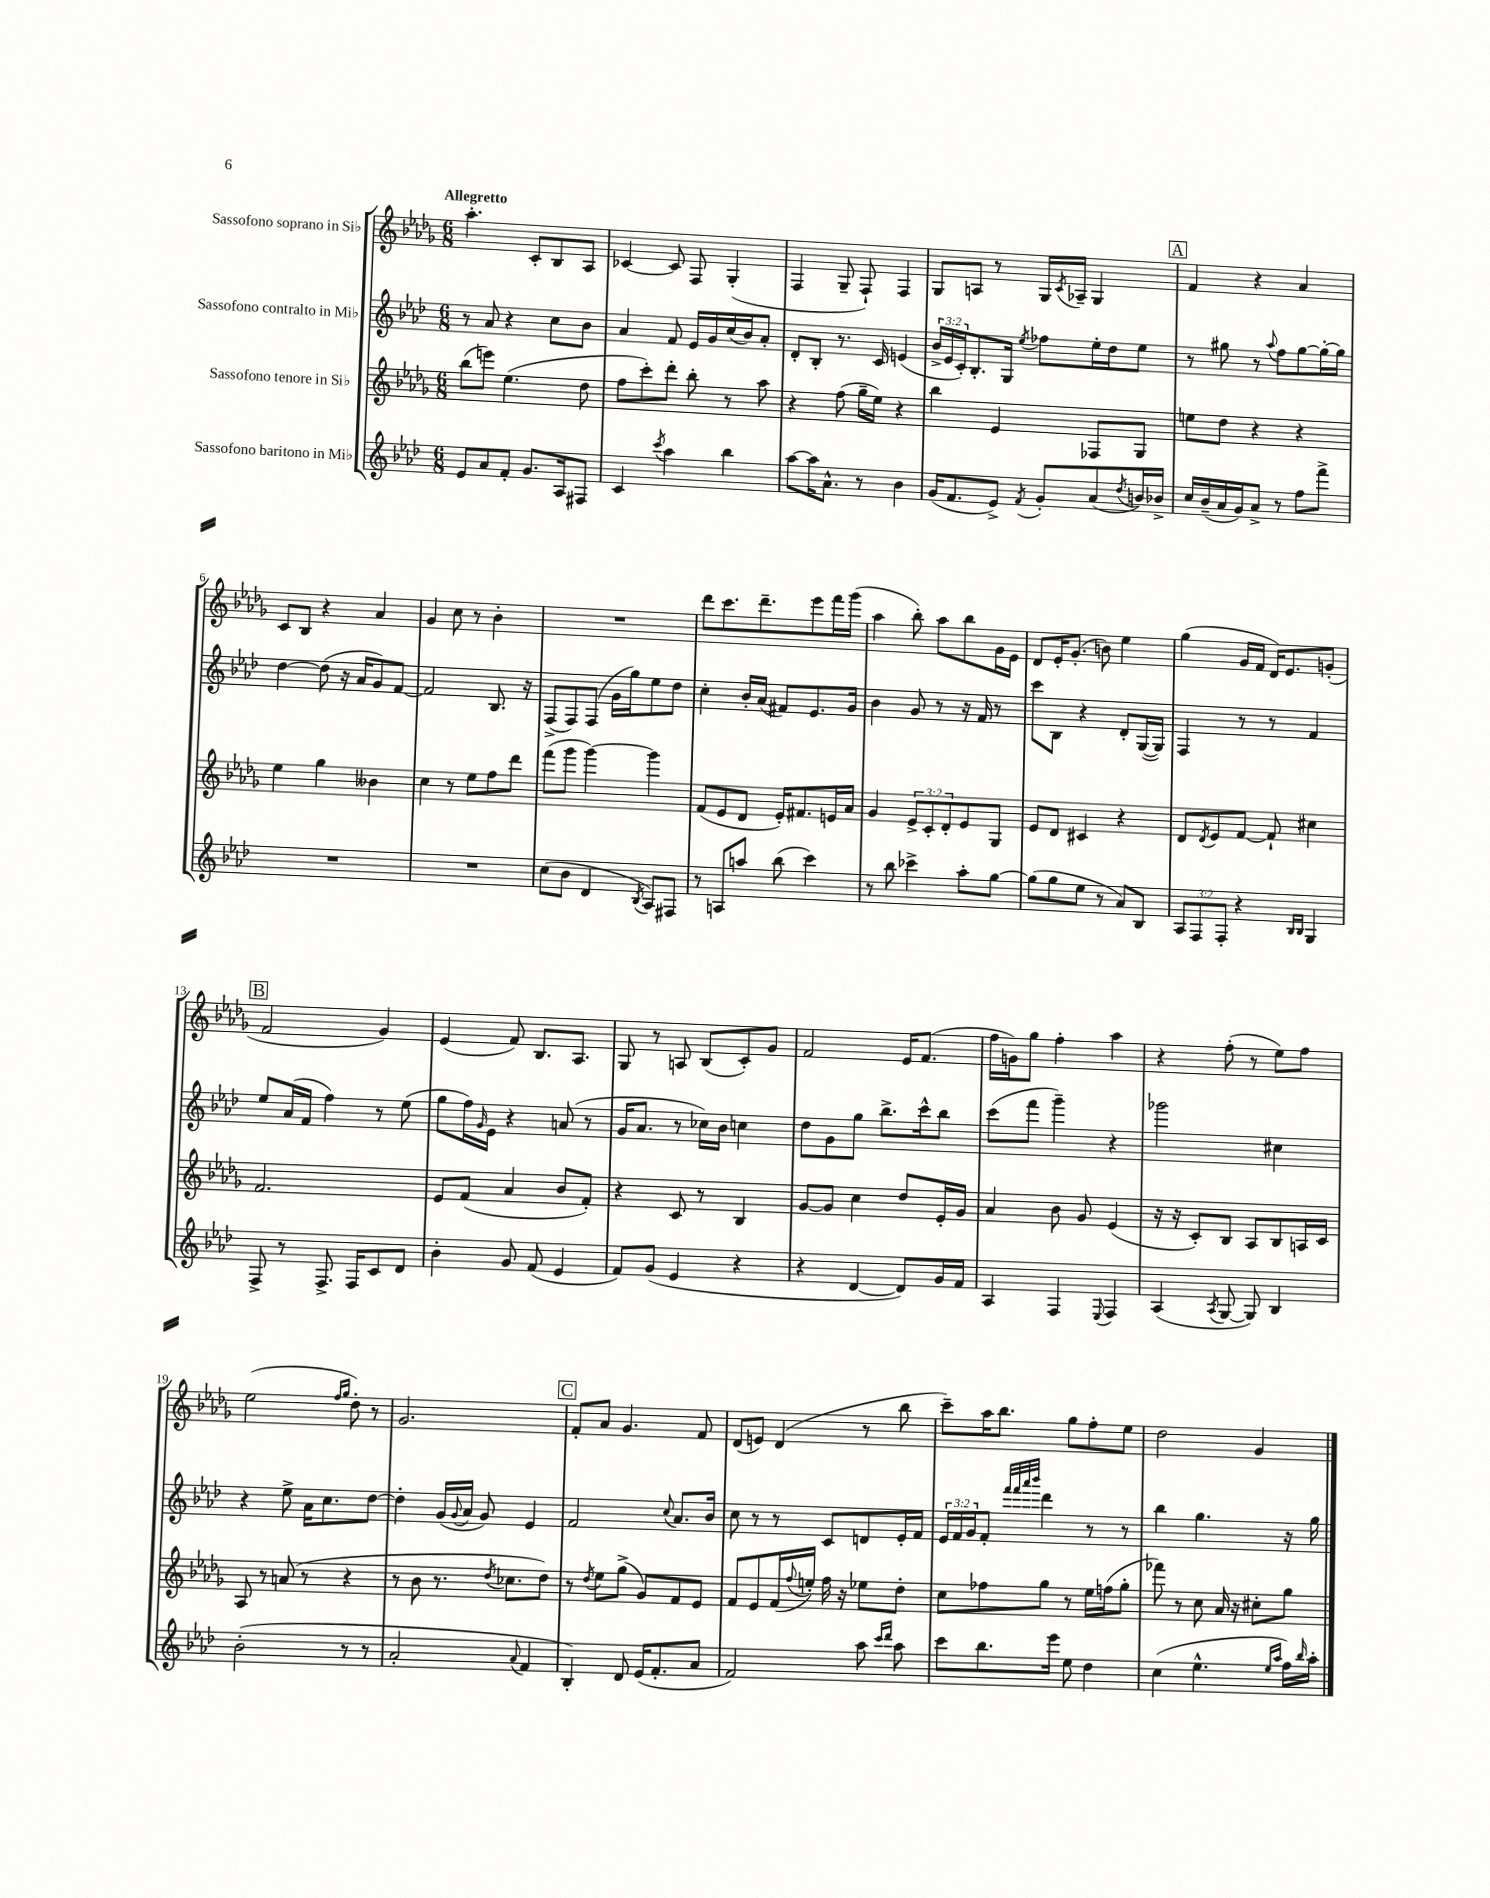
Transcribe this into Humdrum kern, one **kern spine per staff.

**kern	**kern	**kern	**kern
*part4	*part3	*part2	*part1
*staff4	*staff3	*staff2	*staff1
*I"Sassofono baritono in Mi♭	*I"Sassofono tenore in Si♭	*I"Sassofono contralto in Mi♭	*I"Sassofono soprano in Si♭
*clefG2	*clefG2	*clefG2	*clefG2
*k[b-e-a-d-]	*k[b-e-a-d-g-]	*k[b-e-a-d-]	*k[b-e-a-d-g-]
*M6/8	*M6/8	*M6/8	*M6/8
=1	=1	=1	=1
!	!	!	!LO:TX:a:B:t=Allegretto
8e-/L	(8bb-\L	8r	4.aa-'\
8a-/	8eeen\J)	8a-/	.
8f'/J	(4.ee-\	4r	.
8.g/L	.	.	8c'/L
.	.	8cc\L	8B-/
16A-/k	.	.	.
8F#X/J	8dd-\	8b-\J	8A-/J
=2	=2	=2	=2
4c/	8ff\L	4a-/	[4c-X/
.	8ccc'\)	.	.
8qccc/	.	.	.
4aa-\	8ddd-'\J	8f/	8c-/]
.	8bb-'\	16e-/LL	8F/
.	.	16g/	.
4bb-\	8r	(16cc/	(4G-'/
.	.	16b-/J)	.
.	8aa-\	8a-'/J	.
=3	=3	=3	=3
[8aa-\L	4r	8d-'/L	4F/
16aa-\K]	.	8B-'/J	.
8.a-^^\J	.	.	.
.	(8ff\	8.r	8G-~/
8r	16gg-~\LL	.	8F`/)
.	16ee-\JJ)	16c/	.
4b-\	4r	(4en/	4F/
=4	=4	=4	=4
(16g/KL	4bb-\	24b-^/LL	8G-/L
.	.	24e-/	.
8.f/	.	.	.
.	.	24c'/J)	.
.	.	8.B-'/	8An/J
8e-^/J)	4e-/	.	8r
.	.	16G/Jk	.
8qf/	.	8qee-/	.
8g'/L	.	8ff-X\L	16G-/LL
.	.	.	8qc/
.	.	.	16A-X~/JJ
(8a-/	8F-X/L	16ee-'\L	4G-/
.	.	16dd-\J	.
8qdd-/	.	.	.
16bn/L)	8G-/J	8ee-\J	.
16b-X^/JJ	.	.	.
!!LO:REH:place=s1:t=A
=5	=5	=5	=5
16cc/LL	8een\L	8r	4f/
(16b-~/	.	.	.
16a-/	8dd-\J	8gg#X\	.
16g/J)	.	.	.
8a-^/J	4r	8r	4r
.	.	8qqaa-/	.
8r	.	8ff\L	.
8ff\L	4r	[8gg#\	4a-/
8fff^\J	.	16gg#'\L_	.
.	.	16gg#\JJ]	.
!!LO:LB:g=z
=6	=6	=6	=6
2.r	4ee-\	[4dd-\	8c/L
.	.	.	8B-/J
.	4gg-\	(8dd-\]	4r
.	.	16r	.
.	.	16a-/KL	.
.	4b--X\	8g/)	4a-/
.	.	[8f/J	.
=7	=7	=7	=7
2.r	4cc\	2f/]	4g-/
.	8r	.	8cc\
.	8ee-\L	.	8r
.	8ff\	8.B-/	4b-'\
.	8ddd-\J	.	.
.	.	16r	.
=8	=8	=8	=8
(8cc\L	(8fff\L	(8F^/L	2.r
8b-\J	8ggg-\J	8F/)	.
4d-/	[4ggg-\)	(8F/J	.
.	.	16g\LL	.
.	.	16gg\J)	.
8qB-/	.	.	.
8A-/L)	4ggg-\]	8ee-\	.
8F#X/J	.	8dd-\J	.
=9	=9	=9	=9
8r	(8f/L	4cc'\	8ddd-\L
8An/L	8e-/	.	8.ccc\
8aan/J	8d-/J	16b-'/LL	.
.	.	(16a-/JJ	8.ddd-~\
(8bb-\	16e-'/KL)	8f#X/L)	.
.	8.f#X/	.	.
4ccc\)	.	8.e-/	8eee-\
.	16en/L	.	16fff\L
.	16a-/JJ	16g/Jk	(16ggg-\JJ
=10	=10	=10	=10
8r	4g-/	4b-\	4aa-\
8bb-\	.	.	.
4ccc-X^\	12e-^/L	8g/	8bb-'\)
.	12c'/	.	.
.	.	8r	8aa-\L
.	12d-'/	.	.
8aa-'\L	8e-/	16r	8bb-\
.	.	16f/	.
[8gg\J	8G-/J	8r	16g-\L
.	.	.	16e-\JJ
=11	=11	=11	=11
(8gg\L]	8e-/L	8ccc\L	8d-/L
8gg\	8d-/J	8B-\J	16e-'/K
.	.	.	(8.g-'/J
8ee-\J	4c#X/	4r	.
8r	.	.	8bn\)
8a-/L)	4r	8d-'/L	4ee-\
8B-/J	.	([16G/L	.
.	.	16G/JJ])	.
=12	=12	=12	=12
12A-/L	8d-/L	4F/	(4gg-\
12F/	.	.	.
.	8qd-/	.	.
.	8e-/	.	.
12F'/J	.	.	.
4r	[8f/J	8r	16g-/LL
.	.	.	16f/JJ
.	8f`/]	8r	16d-/KL)
.	.	.	8.e-/
16qqB-/LL	.	.	.
16qqB-/JJ	.	.	.
4G/	4cc#X\	4f/	.
.	.	.	(8gn'/J
!!LO:LB:g=z
!!LO:REH:place=s1:t=B
=13	=13	=13	=13
8F^/	2.f/	8ee-/L	2f/
8r	.	(16a-/L	.
.	.	16f/JJ	.
8.F^/	.	4ff\)	.
16F/KL	.	.	.
8c/	.	8r	4g-/)
8d-/J	.	(8ee-\	.
=14	=14	=14	=14
4b-'\	8e-/L	8gg\L	(4e-/
.	(8f/J	16ff\L)	.
.	.	16qqg/	.
.	.	16e-\JJ	.
8g/	4a-/	4r	8f/)
(8f/	.	.	8.B-/L
4e-/	8b-/L	(8an/	.
.	.	.	8.A-/J
.	8f'/J)	8r	.
=15	=15	=15	=15
8f/L)	4r	16g/KL	8G-/
.	.	8.a-/J	.
(8g/J	.	.	8r
4e-/	8c/	8r	8An/
.	8r	16cc-X\LL)	(8B-/L
.	.	16b-\JJ	.
4r	4B-/	4ccn\	8c'/)
.	.	.	8g-/J
=16	=16	=16	=16
4r	[8g-/L	8dd-\L	2f/
.	8g-/J]	8g\	.
[4d-/	4cc\	8gg\J	.
.	.	8.bb-^\L	.
8d-/L])	8dd-/L	.	16e-/KL
.	.	16ccc^^\k	(8.f/J
16g/L	16e-'/L	8bb-\J	.
16f/JJ	16g-/JJ	.	.
=17	=17	=17	=17
4A-/	4a-/	(8ccc\L	16ff\LL
.	.	.	16gn\J)
.	.	8fff\J	8gg-\J
4F/	8b-\	4ggg~\)	4ff'\
.	8g-/	.	.
8qqE-/	.	.	.
4F/	(4e-/	4r	4aa-\
=18	=18	=18	=18
(4A-/	16r	2ggg-X\	4r
.	16r	.	.
.	8c'/L)	.	.
8qA-/	.	.	.
[8G/	8B-/J	.	(8ff'\
8G/])	8A-/L	.	8r
4B-/	8B-/	4cc#X\	8ee-\L)
.	16An/L	.	8ff\J
.	16c/JJ	.	.
!!LO:LB:g=z
=19	=19	=19	=19
(2b-'\	8A-/	4r	(2ee-\
.	8r	.	.
.	(8an/	8ee-^\	.
.	8r	16a-\KL	.
.	.	8.cc\	.
.	.	.	16qqff/LL
.	.	.	16qqgg-/JJ
8r	4r	.	8dd-'\)
8r	.	[8dd-\J	8r
=20	=20	=20	=20
2a-'/	8r	4dd-'\]	2.g-/
.	8b-\	.	.
.	8.r	(16g/LL	.
.	.	8qqg/	.
.	.	16a-/JJ	.
.	.	8g/)	.
.	8qdd-/	.	.
.	8.cc-X\L	.	.
8qqa-/	.	.	.
4f/	.	4e-/	.
.	8dd-\J)	.	.
!!LO:REH:place=s1:t=C
=21	=21	=21	=21
4B-'/)	8r	2f/	8f'/L
.	8qdd-/	.	.
.	8ee-\L	.	8a-/J
8d-/	(8gg-^\J	.	4.g-/
(16e-/KL	8g-/L)	.	.
8.f'/	.	.	.
.	.	8qqcc/	.
.	8f/	8.a-/L	.
8a-/J	8e-/J	.	8f/
.	.	16b-/Jk	.
=22	=22	=22	=22
2f/)	8f/L	8cc\	(8d-/L
.	8e-/	8r	8en/J)
.	(16f/L	8r	(4d-/
.	8qqff/	.	.
.	16een'/JJ)	.	.
.	16ff\	8c/L	.
.	16r	.	.
8aa-\	8ee-X\L	8dn/	8r
16qqccc/LL	.	.	.
16qqddd-/JJ	.	.	.
8aa-\	8dd-'\J	16e-'/L	8bb-\
.	.	16f/JJ	.
=23	=23	=23	=23
8ccc\L	8cc\L	24e-/LL	8ccc~\L)
.	.	24f/	.
.	.	24g/J	.
8.bb-\	8ff-X\	8f'/J	16aa-\K
.	.	.	8.bb-\J
.	.	32qqfff/LLL	.
.	.	32qqfff/	.
.	.	32qqaaa-/	.
.	.	32qqbbb-/JJJ	.
.	8gg-\J	4ddd-\	.
16eee-\Jk	.	.	.
8ee-\	8r	.	8gg-\L
4dd-\	16ee-\LL	8r	8ff'\
.	(16ffn\J	.	.
.	8gg-'\J	8r	8ee-\J
=24	=24	=24	=24
(4cc\	8fff-X\)	4bb-\	2dd-\
.	8r	.	.
4.ee-^^\	8cc\	4.gg\	.
.	16a-/	.	.
.	16r	.	.
.	8cc#X'\L	.	4g-/
16qqee-/LL	.	.	.
16qqaa-/JJ	.	.	.
16ff\LL)	8gg-\J	16r	.
16qqbb-/	.	.	.
16aa-'\JJ	.	16gg\	.
==	==	==	==
*-	*-	*-	*-
